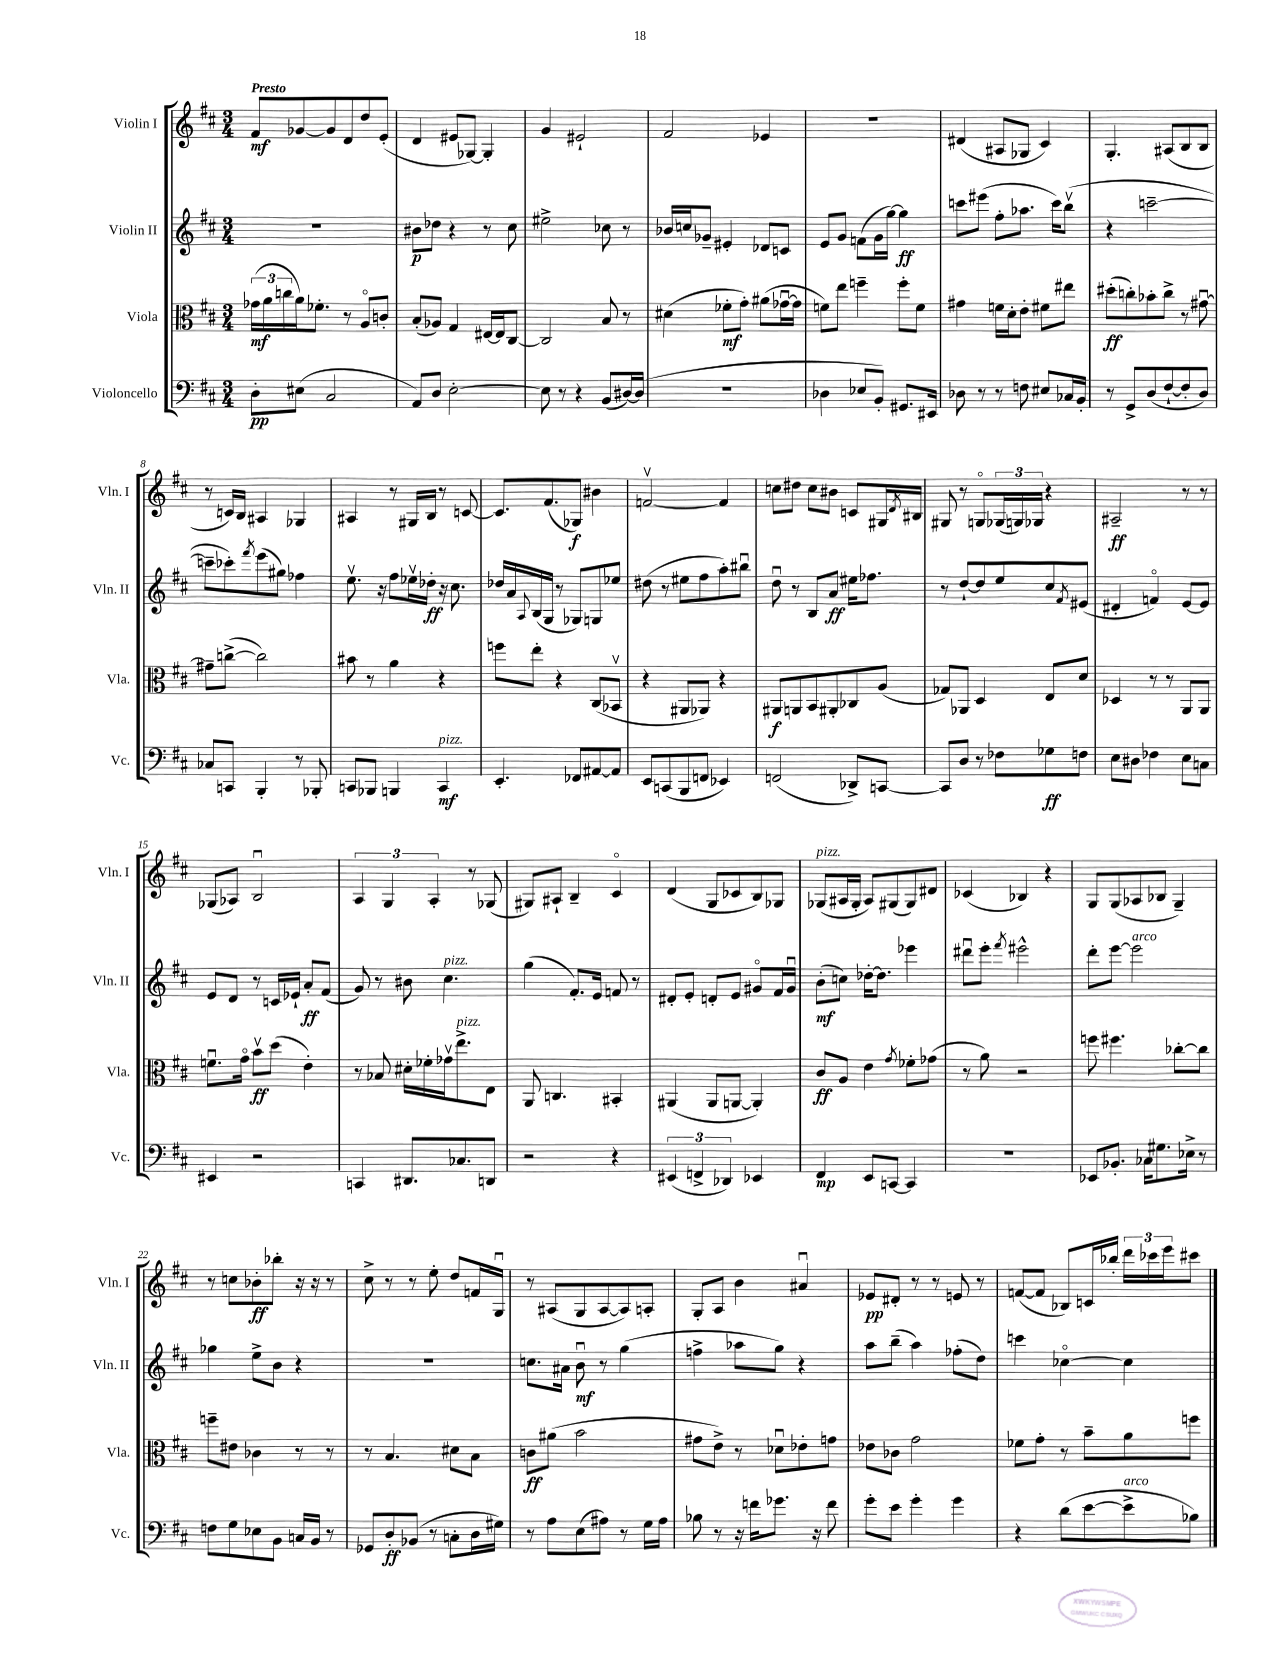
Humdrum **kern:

**kern	**dynam	**kern	**dynam	**kern	**dynam	**kern	**dynam
*part4	*part4	*part3	*part3	*part2	*part2	*part1	*part1
*staff4	*staff4	*staff3	*staff3	*staff2	*staff2	*staff1	*staff1
*I"Violoncello	*	*I"Viola	*	*I"Violin II	*	*I"Violin I	*
*I'Vc.	*	*I'Vla.	*	*I'Vln. II	*	*I'Vln. I	*
*clefF4	*	*clefC3	*	*clefG2	*	*clefG2	*
*k[f#c#]	*	*k[f#c#]	*	*k[f#c#]	*	*k[f#c#]	*
*M3/4	*	*M3/4	*	*M3/4	*	*M3/4	*
=1	=1	=1	=1	=1	=1	=1	=1
!	!	!	!	!	!	!LO:TX:a:B:t=Presto	!
8D'\L	pp	(24g-X\LL	mf	2.r	.	8f#/L	mf
.	.	24a\	.	.	.	.	.
.	.	24ccn\	.	.	.	.	.
(8E#X\J	.	16a\J)	.	.	.	[8g-X/	.
.	.	8.f-X'\J	.	.	.	.	.
2C#/	.	.	.	.	.	8g-/]	.
.	.	8r	.	.	.	8d/	.
.	.	8A/L	.	.	.	8dd/	.
.	.	8cn'/J	.	.	.	(8e'/J	.
=2	=2	=2	=2	=2	=2	=2	=2
8AA/L)	.	(8B'/L	.	8b#X\L	p	4d/	.
8D/J	.	8A-X/J)	.	8dd-X\J	.	.	.
[2E'\	.	4G/	.	4r	.	8e#X/L	.
.	.	.	.	.	.	[8G-X/J)	.
.	.	[16E#X/LL	.	8r	.	4G-'/]	.
.	.	16E#/J]	.	.	.	.	.
.	.	[8C#/J	.	8cc#\	.	.	.
=3	=3	=3	=3	=3	=3	=3	=3
8E\]	.	2C#/]	.	2ee#X^\	.	4g/	.
8r	.	.	.	.	.	.	.
4r	.	.	.	.	.	2e#X`/	.
(8BB/L	.	8B/	.	8cc-X\	.	.	.
[16D#X/L)	.	8r	.	8r	.	.	.
(16D#/JJ]	.	.	.	.	.	.	.
=4	=4	=4	=4	=4	=4	=4	=4
2.r	.	(4d#X\	.	16b-X/LL	.	2f#/	.
.	.	.	.	16ccn/J	.	.	.
.	.	.	.	8g-X~/J	.	.	.
.	.	8f-X'\L	mf	4e#X'/	.	.	.
.	.	8g'\J)	.	.	.	.	.
.	.	(8a#X\L	.	8d-X/L	.	4e-X/	.
.	.	[16g-Xu\L	.	8cn/J	.	.	.
.	.	16g-\JJ]	.	.	.	.	.
=5	=5	=5	=5	=5	=5	=5	=5
4D-X\	.	8fn\L)	.	8e/L	.	2.r	.
.	.	8ee\J	.	8g/J	.	.	.
8E-X/L	.	4ffn~\	.	(8fn\L	.	.	.
8BB'/J)	.	.	.	16g\L	.	.	.
.	.	.	.	[16gg\JJ)	.	.	.
8.GG#X/L	.	8ff'\L	.	4gg\]	ff	.	.
.	.	8f\J	.	.	.	.	.
16EE#X/Jk	.	.	.	.	.	.	.
=6	=6	=6	=6	=6	=6	=6	=6
8D-X\	.	4g#X\	.	8cccn\L	.	(4d#X/	.
8r	.	.	.	(8eee#X\J	.	.	.
8r	.	16fn\LL	.	8ff#'\L	.	8A#X/L	.
.	.	16d'\J	.	.	.	.	.
8Fn\	.	8e'\J	.	8.aa-X\J	.	8G-X/J	.
8E#X/L	.	8f#X\L	.	.	.	4c#/)	.
.	.	.	.	16ccc\KL)	.	.	.
16C-X/L	.	8ee#X\J	.	(8bbv\J	.	.	.
16BB'/JJ	.	.	.	.	.	.	.
=7	=7	=7	=7	=7	=7	=7	=7
8r	.	(8dd#X'\L	ff	4r	.	4.G'/	.
8GG^/L	.	8ccn'\)	.	.	.	.	.
(8D/	.	8b-X'\	.	[2cccn~\	.	.	.
[8F#`/	.	8cc^\J	.	.	.	(8A#X/L	.
8F#'/]	.	8r	.	.	.	8B/	.
8D/J)	.	[8g#Xu\	.	.	.	8B/J	.
!!LO:LB:g=z
=8	=8	=8	=8	=8	=8	=8	=8
8C-X/L	.	8g#X~\L]	.	8cccn~\L]	.	8r	.
8CCn/J	.	([8ccn^\J	.	8ccc-X'\)	.	16cn/LL)	.
.	.	.	.	.	.	16B/JJ	.
.	.	.	.	8qfff#/	.	.	.
4BBB'/	.	2cc\])	.	(8eee\	.	4A#X/	.
.	.	.	.	8gg#X\J)	.	.	.
8r	.	.	.	4ff-X\	.	4G-X/	.
8BBB-X'/	.	.	.	.	.	.	.
=9	=9	=9	=9	=9	=9	=9	=9
8CCn/L	.	8b#X\	.	8.eev\	.	4A#X/	.
8BBB-X/J	.	8r	.	.	.	.	.
.	.	.	.	16r	.	.	.
4BBBn/	.	4a\	.	8ff#\L	.	8r	.
.	.	.	.	16ee-Xv\L	.	16G#X/LL	.
.	.	.	.	16dd-X'\JJ	ff	16B/JJ	.
!LO:TX:a:i:t=pizz.	!	!	!	!	!	!	!
4CC/	mf	4r	.	16r	.	8r	.
.	.	.	.	8.cc#\	.	.	.
.	.	.	.	.	.	[8cn/	.
=10	=10	=10	=10	=10	=10	=10	=10
4.EE'/	.	8ffn\L	.	16dd-X/LL	.	8.c/L]	.
.	.	.	.	16a/	.	.	.
.	.	.	.	8qqA/	.	.	.
.	.	8ee'\J	.	(16B/	.	.	.
.	.	.	.	16G/JJ	.	(8.f#/	.
.	.	4r	.	8r	.	.	.
8FF-X/L	.	.	.	8G-X/L)	.	8G-X/J)	f
[8AA#X/	.	(8C#/L	.	8Gn/	.	4b#X\	.
8AA#/J]	.	8BB-Xv/J	.	8ee-X/J	.	.	.
=11	=11	=11	=11	=11	=11	=11	=11
8EE/L	.	4r	.	(8dd#X\	.	[2fnv/	.
(8CCn/	.	.	.	8r	.	.	.
8BBB/	.	8AA#X/L	.	8ee#X\L	.	.	.
8FFn/J	.	8AA-X/J)	.	8ff#\	.	.	.
4EE-X/)	.	4r	.	8aa'\)	.	4f/]	.
.	.	.	.	8bb#Xu\J	.	.	.
=12	=12	=12	=12	=12	=12	=12	=12
(2FFn/	.	8AA#X/L	f	8ddu\	.	8ccn\L	.
.	.	8AAn/	.	8r	.	8dd#X\J	.
.	.	8BB/	.	8B/L	.	8cc\L	.
.	.	8AA#X'/	.	8a/J	ff	8b#X\J	.
8DD-X^/L)	.	8C-X/	.	16ee#X\KL	.	8cn/L	.
.	.	.	.	8.ff-X\J	.	.	.
[8CCn/J	.	(8A/J	.	.	.	16G#X/L	.
.	.	.	.	.	.	8qd/	.
.	.	.	.	.	.	16B#X/JJ	.
=13	=13	=13	=13	=13	=13	=13	=13
8CC/L]	.	8G-X/L)	.	8r	.	8G#X/	.
8D/J	.	8AA-X/J	.	[8dd`/L	.	8r	.
8r	.	4D/	.	8dd/]	.	8Gn/L	.
8F-X\L	.	.	.	8ee/	.	(24G-X/L	.
.	.	.	.	.	.	24Gn/)	.
.	.	.	.	.	.	24G-X/JJ	.
8G-X\	ff	8E/L	.	8cc#/	.	4r	.
.	.	.	.	8qf#/	.	.	.
8Fn\J	.	8d/J	.	(8e#X/J	.	.	.
=14	=14	=14	=14	=14	=14	=14	=14
8E\L	.	4D-X/	.	4d#X'/	.	2A#X~/	ff
8D#X\J	.	.	.	.	.	.	.
4F-X\	.	8r	.	4fn/)	.	.	.
.	.	8r	.	.	.	.	.
8E\L	.	8AA/L	.	[8e/L	.	8r	.
8Cn\J	.	8AA/J	.	8e/J]	.	8r	.
!!LO:LB:g=z
=15	=15	=15	=15	=15	=15	=15	=15
4EE#X/	.	8.fnu\L	.	8e/L	.	(8G-X/L	.
.	.	.	.	8d/J	.	8A-X/J)	.
.	.	16g\Jk	.	.	.	.	.
2r	.	8bv\L	ff	8r	.	2Bu/	.
.	.	(8dd\J	.	16cn/LL	.	.	.
.	.	.	.	16e-X`/JJ	.	.	.
.	.	4e'\)	.	8a'/L	ff	.	.
.	.	.	.	(8f#/J	.	.	.
=16	=16	=16	=16	=16	=16	=16	=16
4CCn/	.	8r	.	8g/)	.	6A/	.
.	.	8B-X/	.	8r	.	.	.
.	.	.	.	.	.	6G/	.
8.DD#X/L	.	16d#X'\LL	.	8b#X\	.	.	.
.	.	16f-X'\	.	.	.	.	.
.	.	.	.	.	.	6A'/	.
!	!	!	!	!LO:TX:a:i:t=pizz.	!	!	!
.	.	16g-Xv\J	.	4.cc#\	.	.	.
!	!	!LO:TX:a:i:t=pizz.	!	!	!	!	!
8.C-X/	.	8.ee^\	.	.	.	.	.
.	.	.	.	.	.	8r	.
8DDn/J	.	8E\J	.	.	.	(8G-X/	.
=17	=17	=17	=17	=17	=17	=17	=17
2r	.	8AA/	.	(4gg\	.	8G#X/L)	.
.	.	4.Cn/	.	.	.	8A#X`/J	.
.	.	.	.	8.f#'/L)	.	4B~/	.
.	.	.	.	16e/Jk	.	.	.
4r	.	4BB#X'/	.	8fn/	.	4c#/	.
.	.	.	.	8r	.	.	.
=18	=18	=18	=18	=18	=18	=18	=18
(6EE#X/	.	(4AA#X/	.	8d#X'/L	.	(4d/	.
.	.	.	.	8e'/J	.	.	.
6FFn^/	.	.	.	.	.	.	.
.	.	8AA#/L	.	8dn'/L	.	8G/L	.
6DD-X/)	.	.	.	.	.	.	.
.	.	[8AAn/J	.	8e/J	.	8c-X/	.
4EE-X/	.	4AA'/])	.	8g#X/L	.	8B/)	.
.	.	.	.	16f#/L	.	8G-X/J	.
.	.	.	.	16g#u/JJ	.	.	.
=19	=19	=19	=19	=19	=19	=19	=19
!	!	!	!	!	!	!LO:TX:a:i:t=pizz.	!
4FF#/	mp	8c#/L	ff	(8b'\L	mf	(8G-X/L	.
.	.	8A/J	.	8ccn\J)	.	16A#X/L	.
.	.	.	.	.	.	16G-'/JJ	.
8EE/L	.	4e\	.	[16dd-X'\KL	.	8A#/L)	.
.	.	.	.	8.dd-\J]	.	.	.
[8CCn/J	.	.	.	.	.	(8G#X/	.
.	.	8qg/	.	.	.	.	.
4CC/]	.	8f-X'\L	.	4eee-X\	.	8G#/)	.
.	.	(8g-X\J	.	.	.	8d#X/J	.
=20	=20	=20	=20	=20	=20	=20	=20
2.r	.	8r	.	8ddd#Xu\L	.	(4c-X/	.
.	.	8a\)	.	8eee'\J	.	.	.
.	.	.	.	8qfff#/	.	.	.
.	.	2r	.	2eee#X^^\	.	4B-X/)	.
.	.	.	.	.	.	4r	.
=21	=21	=21	=21	=21	=21	=21	=21
8EE-X/L	.	8ffn\	.	8ddd'\L	.	8G/L	.
8.BB-X'/J	.	4.ff#X\	.	[8eee\J	.	(8G/	.
!	!	!	!	!LO:TX:a:i:t=arco	!	!	!
.	.	.	.	2eee\]	.	8A-X/	.
16C-X\KL	.	.	.	.	.	.	.
8.G#X\	.	.	.	.	.	8B-X/J	.
.	.	[8cc-X'\L	.	.	.	4G~/)	.
16E-X^\Jk	.	.	.	.	.	.	.
8r	.	8cc-\J]	.	.	.	.	.
!!LO:LB:g=z
=22	=22	=22	=22	=22	=22	=22	=22
8Fn\L	.	8ffn~\L	.	4gg-X\	.	8r	.
8G\	.	8e#X\J	.	.	.	8ccn\L	.
8E-X\	.	4c-X\	.	8ee^\L	.	8b-X'\	ff
8BB\J	.	.	.	8b\J	.	8bb-X'\J	.
16Cn/LL	.	8r	.	4r	.	16r	.
16BB/JJ	.	.	.	.	.	16r	.
8r	.	8r	.	.	.	8r	.
=23	=23	=23	=23	=23	=23	=23	=23
8GG-X/L	.	8r	.	2.r	.	8cc#^\	.
8D'/	ff	4.B/	.	.	.	8r	.
(8BB-X/J	.	.	.	.	.	8r	.
8r	.	.	.	.	.	8ee'\	.
8Cn'\L	.	8d#X\L	.	.	.	8dd/L	.
16D\L	.	8B\J	.	.	.	16fn/L	.
16G#X\JJ)	.	.	.	.	.	16Gu/JJ	.
=24	=24	=24	=24	=24	=24	=24	=24
8r	.	8cn\L	ff	8.ccn\L	.	8r	.
8A\L	.	(8a#X\J	.	.	.	(8A#X/L	.
.	.	.	.	16a#X\Jk	.	.	.
(8E\	.	2b\	.	8bu\	mf	8G/	.
8A#X\J)	.	.	.	8r	.	[8A#/	.
8r	.	.	.	(4gg\	.	8A#/])	.
16G\LL	.	.	.	.	.	8An'/J	.
16A#\JJ	.	.	.	.	.	.	.
=25	=25	=25	=25	=25	=25	=25	=25
8B-X\	.	8g#X\L	.	4ffn^\	.	8G'/L	.
8r	.	8e^\J)	.	.	.	8A/J	.
16r	.	8r	.	8aa-X\L	.	4b\	.
16fn\KL	.	.	.	.	.	.	.
8.g-X\J	.	8d-Xu\L	.	8gg\J)	.	.	.
.	.	8e-X'\	.	4r	.	4a#Xu/	.
16r	.	.	.	.	.	.	.
8f\	.	8gn\J	.	.	.	.	.
=26	=26	=26	=26	=26	=26	=26	=26
8g'\L	.	8e-X\L	.	8aa\L	.	8e-X/L	pp
8e\J	.	8c-X\J	.	(8bb~\J	.	8d#X'/J	.
4g'\	.	2g\	.	4aa\)	.	8r	.
.	.	.	.	.	.	8r	.
4g\	.	.	.	(8ff-X'\L	.	8en/	.
.	.	.	.	8dd\J)	.	8r	.
=27	=27	=27	=27	=27	=27	=27	=27
4r	.	8f-X\L	.	4cccn\	.	([8fn/L	.
.	.	8g'\J	.	.	.	8f/J]	.
(8d\L	.	8r	.	[4cc-X\	.	8B-X/L)	.
[8e\	.	8b~\L	.	.	.	16cn/L	.
.	.	.	.	.	.	16bb-X'/JJ	.
!LO:TX:a:i:t=arco	!	!	!	!	!	!	!
8e^\]	.	8a\	.	4cc-\]	.	24ddd\LL	.
.	.	.	.	.	.	24ccc-X\	.
.	.	.	.	.	.	24eee\J	.
8B-X\J)	.	8ffn\J	.	.	.	8ccc#X\J	.
==	==	==	==	==	==	==	==
*-	*-	*-	*-	*-	*-	*-	*-
